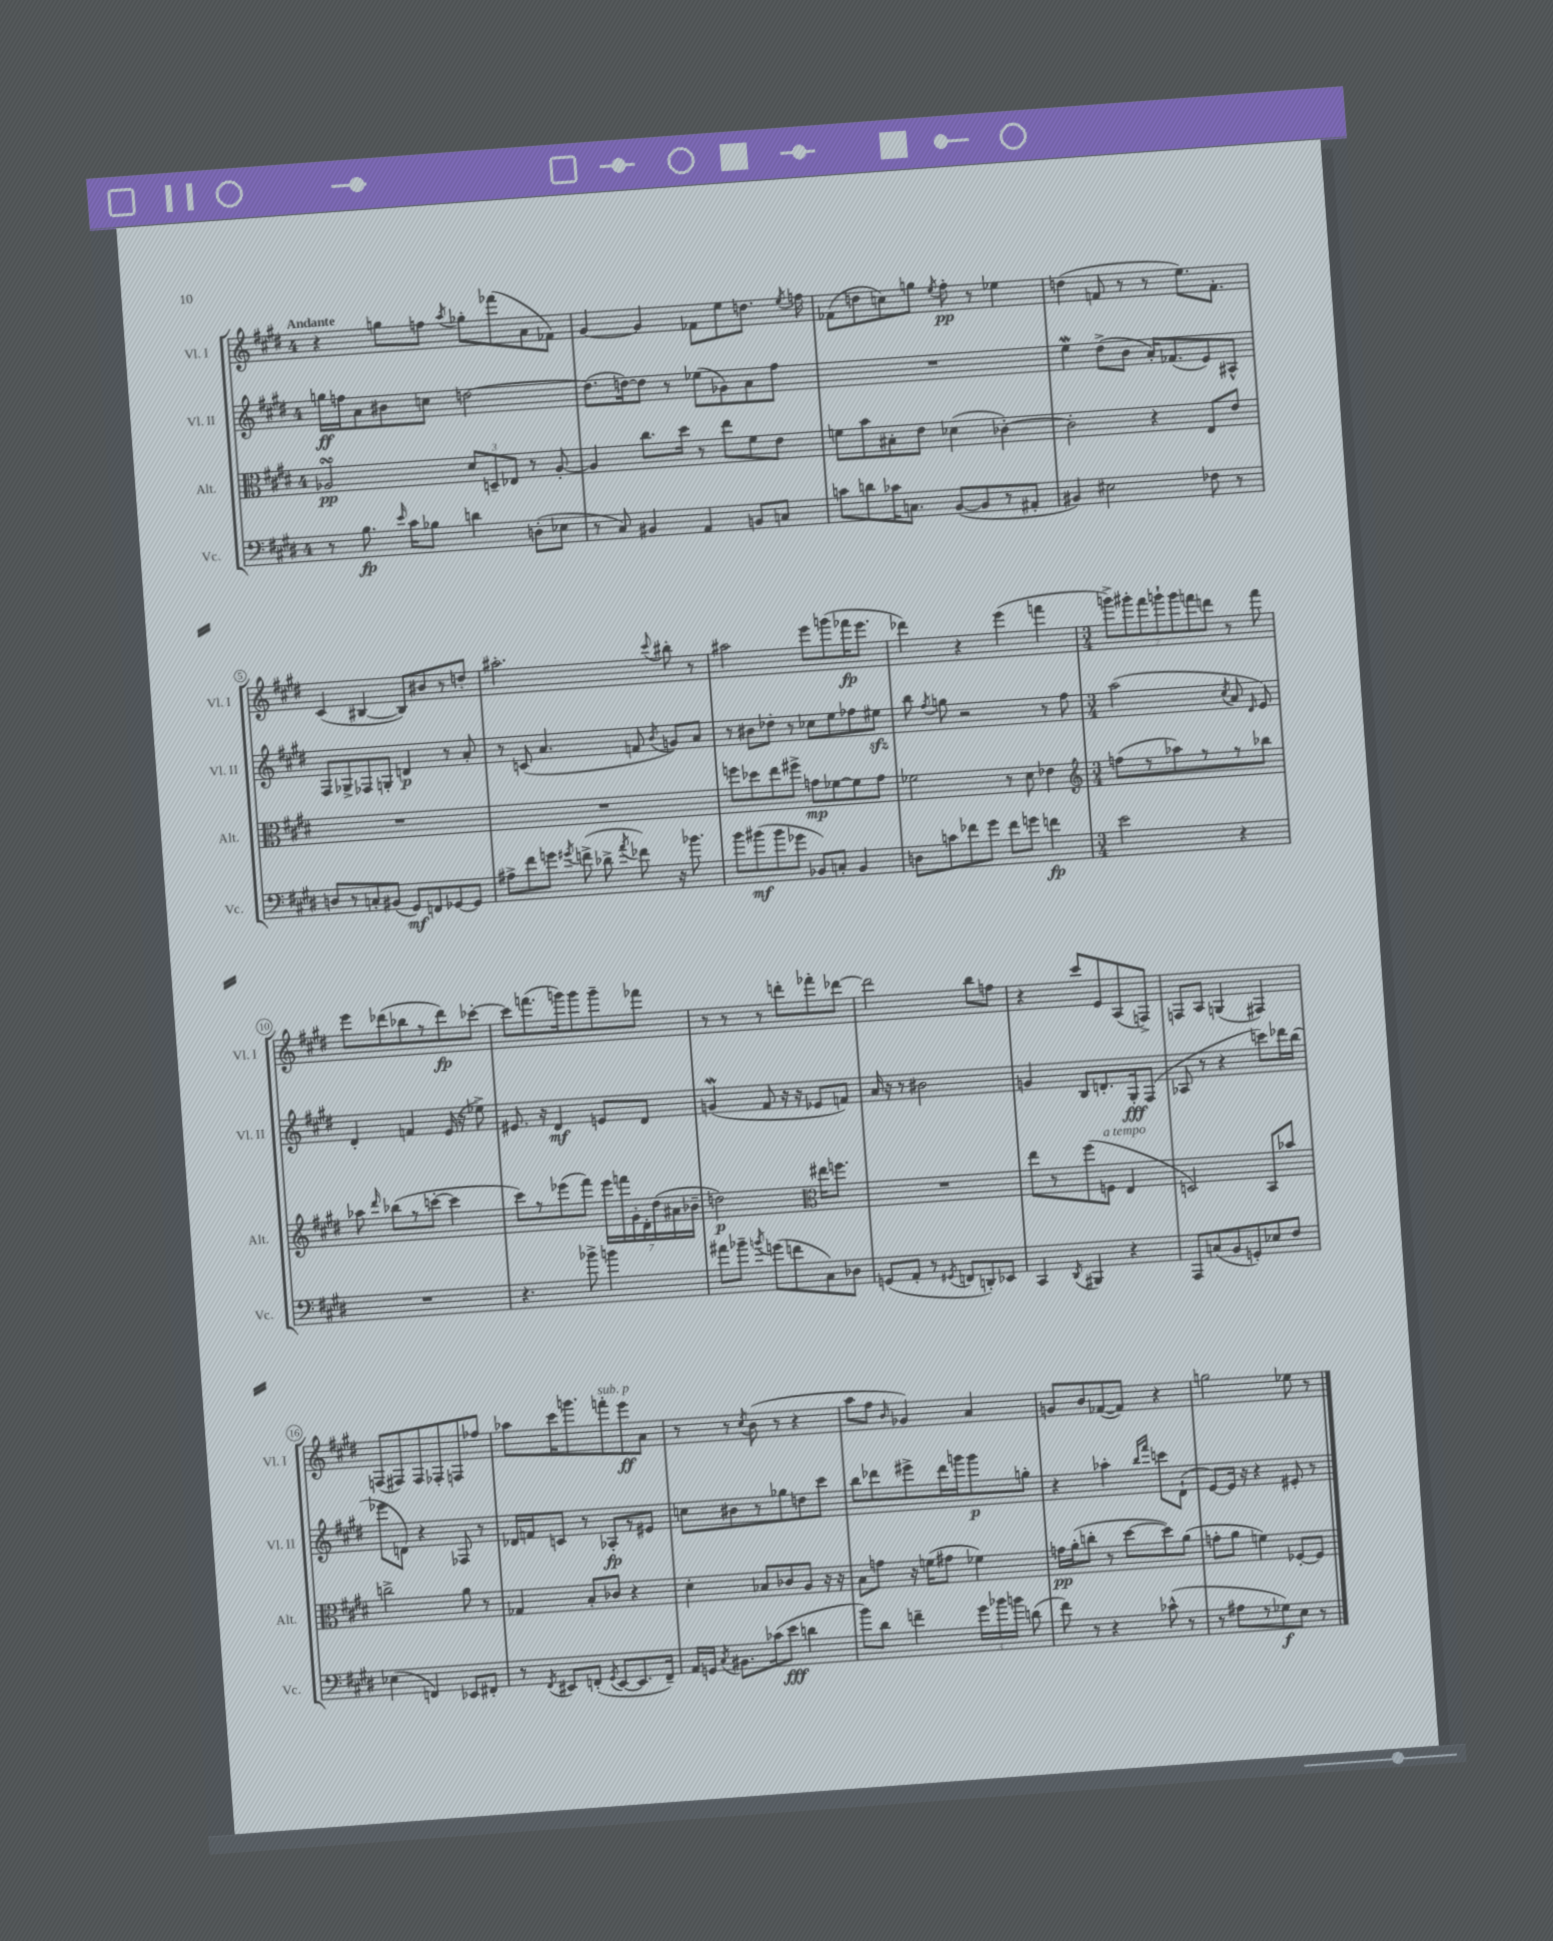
<<
\new StaffGroup <<
\new Staff = "s0" \with { instrumentName = "Vl. I" shortInstrumentName = "Vl. I" } {
    \clef treble \key e \major \once \override Staff.TimeSignature.style = #'single-digit \time 4/4 \tempo "Andante"
    \autoBeamOff r4 g''8[ f''8] \acciaccatura { a''8 } ges''8[-. fes'''8( a'8 fes'8]) |
    gis'4~ gis'4 fes'8[ e''8 d''8.] \acciaccatura { e''8 } f''16 |
    fes'8[( d''8 c''8) g''8] \acciaccatura { e''8 } fis''8-.\pp r8 ees''4 |
    d''4( f'8 r8 r8 e''8.[) f'8.]-. |
    cis'4( bis4~ bis8[) bis'8 r8 d''8]-. |
    ais''2.-. \appoggiatura { cis'''8 } bis''8-. r8 |
    ais''2 e'''8[ g'''8( fes'''16\fp e'''8.] |
    des'''4) r4 e'''4( f'''4 |
    \numericTimeSignature \time 3/4 \tuplet 7/4 { g'''8[->) gis'''8-. fis'''8 g'''8-! g'''8 f'''8 d'''8] } r8 f'''8 |
    e'''8[ des'''8( bes''8 r8 des'''8\fp) ces'''8]~-. |
    ces'''8[ f'''8.( g'''16) g'''8 g'''8-- fes'''8] |
    r8 r8 r8 d'''8[-. fes'''8-. des'''8]~ |
    des'''2 b''8[ f''8] |
    r4 cis'''8[ e'8 a8( f8]->) |
    f8[ a8] g4( fis4) |
    f8[( fis8) fis8 fes8-. f8 fes''8] |
    aes''8[ cis'''16 g'''8. f'''8-.^\markup { \italic "sub. p" } e'''8\ff a'8] |
    r8 r8 \acciaccatura { cis''8 } b'8( r8 r4 |
    a''8[ fis''8] \grace { b'16 } ges'4) a'4 |
    g'8[ b'8 fes'8~( fes'8]) r4 |
    g''2 ees''8 r8 \bar "|." |
}
\new Staff = "s1" \with { instrumentName = "Vl. II" shortInstrumentName = "Vl. II" } {
    \clef treble \key e \major \once \override Staff.TimeSignature.style = #'single-digit \time 4/4
    \autoBeamOff g''16[\ff f''16 a'8 bis'8 c''8] d''2~ |
    d''8.[( d''16~) d''8] r8 ees''8[( ges'8) a'8 fis''8] |
    R1 |
    e''4\mordent dis''8[->( b'8] a'16[-.) fes'8.( e'8) ais8]-^ |
    fis8[ ges8-> fes8 g8]-. d'4\p r8 a'8-. |
    r8 c'8( a'4. f'8 \acciaccatura { b'8 } g'8[) a'8] |
    r8 bis'8[ des''8]-. r8 ces''8[ e''8 fes''8 eis''8]\sfz |
    b''8 \acciaccatura { fis''8 } g''8 r2 r8 fis''8 |
    \numericTimeSignature \time 3/4 a''2( \acciaccatura { cis''8 } a'8 \grace { dis'16 } e'8) |
    dis'4-. f'4 e'16( r16 ees''8->) |
    eis'8. r16 dis'4\mf e'8[ dis'8] |
    g'4\mordent( fis'8 r16 r16 ees'8[ f'8]) |
    a'16 r16 r8 bis'2 |
    g'4 b8[ d'8.-. gis16-.\fff fis8]( |
    aes8 r8 r4 c'''8[) des'''16 b''16]( |
    ees'''8[ d'8]) r4 fes8 r8 |
    des'16[ f'16 c'8] r8 aes8[-.\fp r8 eis'8] |
    c''8[ bis'8 r8 ges''8 d''8 cis'''8] |
    b''8[ des'''8 eis'''8-> des'''16 g'''16 g'''8\p g''8]-. |
    r4 aes''4-. \grace { b''16[ fis'''16] } c'''8[ dis'8]-!( |
    e'8[~) e'16] r16 r4 eis'8-. r8 \bar "|." |
}
\new Staff = "s2" \with { instrumentName = "Alt." shortInstrumentName = "Alt." } {
    \clef alto \key e \major \once \override Staff.TimeSignature.style = #'single-digit \time 4/4
    \autoBeamOff aes2\turn\pp \tuplet 3/2 { dis'8[ d8-- ees8] } r8 aes8~-. |
    aes4 cis''8.[ dis''16] r8 e''8[ fis'8 e'8] |
    f'8[ b'8 bis8-. e'8] des'4( ces'4~-.) |
    ces'2-. r4 e8[ e'8] |
    R1 |
    R1 |
    f''8[ des''8 e''8 fis''8]-> g'8[\mp fes'8~ fes'8 g'8] |
    fes'2 r8 dis'8 ees'4 |
    \numericTimeSignature \time 3/4 \clef treble f''8[( r8 aes''8) r8 r8 bes''8] |
    aes''8 \grace { dis'''16 } bes''8[( r8 c'''8]~-. c'''4 |
    cis'''8[) r8 ees'''8( fis'''8]) \tuplet 7/4 { ees'''16[ f'''16 gis'16-. dis'16-. dis''16( ais'16 bes'16]-- } |
    d''2\p) \clef alto eis''16[ f''8.] |
    R2. |
    e''8[ r8 fis''8( f8]^\markup { \italic "a tempo" } e4 |
    d2) b,8[ bes'8] |
    c''2-> a'8 r8 |
    ges4 b8[-. ces'8] r4 |
    dis'4-. bes8[ ces'8 a8] r16 r16 |
    b8[ g'8] r16 f'16[( gis'8] fes'4) |
    g'16[\pp a'16-.( c''8]-. r8 dis''8[~ dis''8) a'8]( |
    g'8[-. a'8] f'4) fes8[~-. fes8] \bar "|." |
}
\new Staff = "s3" \with { instrumentName = "Vc." shortInstrumentName = "Vc." } {
    \clef bass \key e \major \once \override Staff.TimeSignature.style = #'single-digit \time 4/4
    \autoBeamOff r8 b8.\fp \grace { e'16 } cis'16[ bes8] d'4 d8[-.( ees8] |
    r8 cis8) bis,4 a,4 b,8[ c8] |
    c'8[ d'8 ces'16 c8.] b,8[~( b,8 r8 ais,8]-. |
    bis,4) eis2 fes8 r8 |
    d8[ r8 c8-. bis,8]( gis,8[\mf) f,8 ges,8~ ges,8] |
    ais8[-> fis'8 g'8] \acciaccatura { gis'8 } f'8->( des'8-> \acciaccatura { a'8 } fes'8) r16 bes'8. |
    b'8[ bis'8\mf( bis'8 ges'8] bes,8[) c8]-. bes,4 |
    d8[ c'8 fes'8 gis'8] fes'8[ g'8] f'4\fp |
    \numericTimeSignature \time 3/4 e'2 r4 |
    R2. |
    r4. bes'8-> b'4 |
    ais'8[ bes'8]-- \acciaccatura { b'8 } g'8[( f'8 cis8) des8] |
    g,8[( a,8]-. r8 \acciaccatura { gis,8 } f,8[ d,8-.) ees,8] |
    cis,4 \acciaccatura { dis,8 } bis,,4 r4 |
    a,,8[ c8( b,8 g,8-.) ees8 fis8] |
    ees4( f,4) ees,8[ fis,8]-. |
    r8 \acciaccatura { fis,8 } eis,8[ f,8]-.( \acciaccatura { gis,8 } eis,8[~ eis,8. f,16]--) |
    a,16[ g,16] \acciaccatura { cis8 } bis,8.[ ces'16( e'8]\fff d'4 |
    b'8[) dis'8] f'4-- \tuplet 3/2 { gis'16[ bes'16 b'16] } d'8( |
    fis'8) r8 r4 ces'8-^( r8 |
    r8 ais8[ r8 ges8\f) e8] r8 \bar "|." |
}
>>
>>
\layout { \context { \Score \override BarNumber.stencil = #(make-stencil-circler 0.1 0.3 ly:text-interface::print) } }
